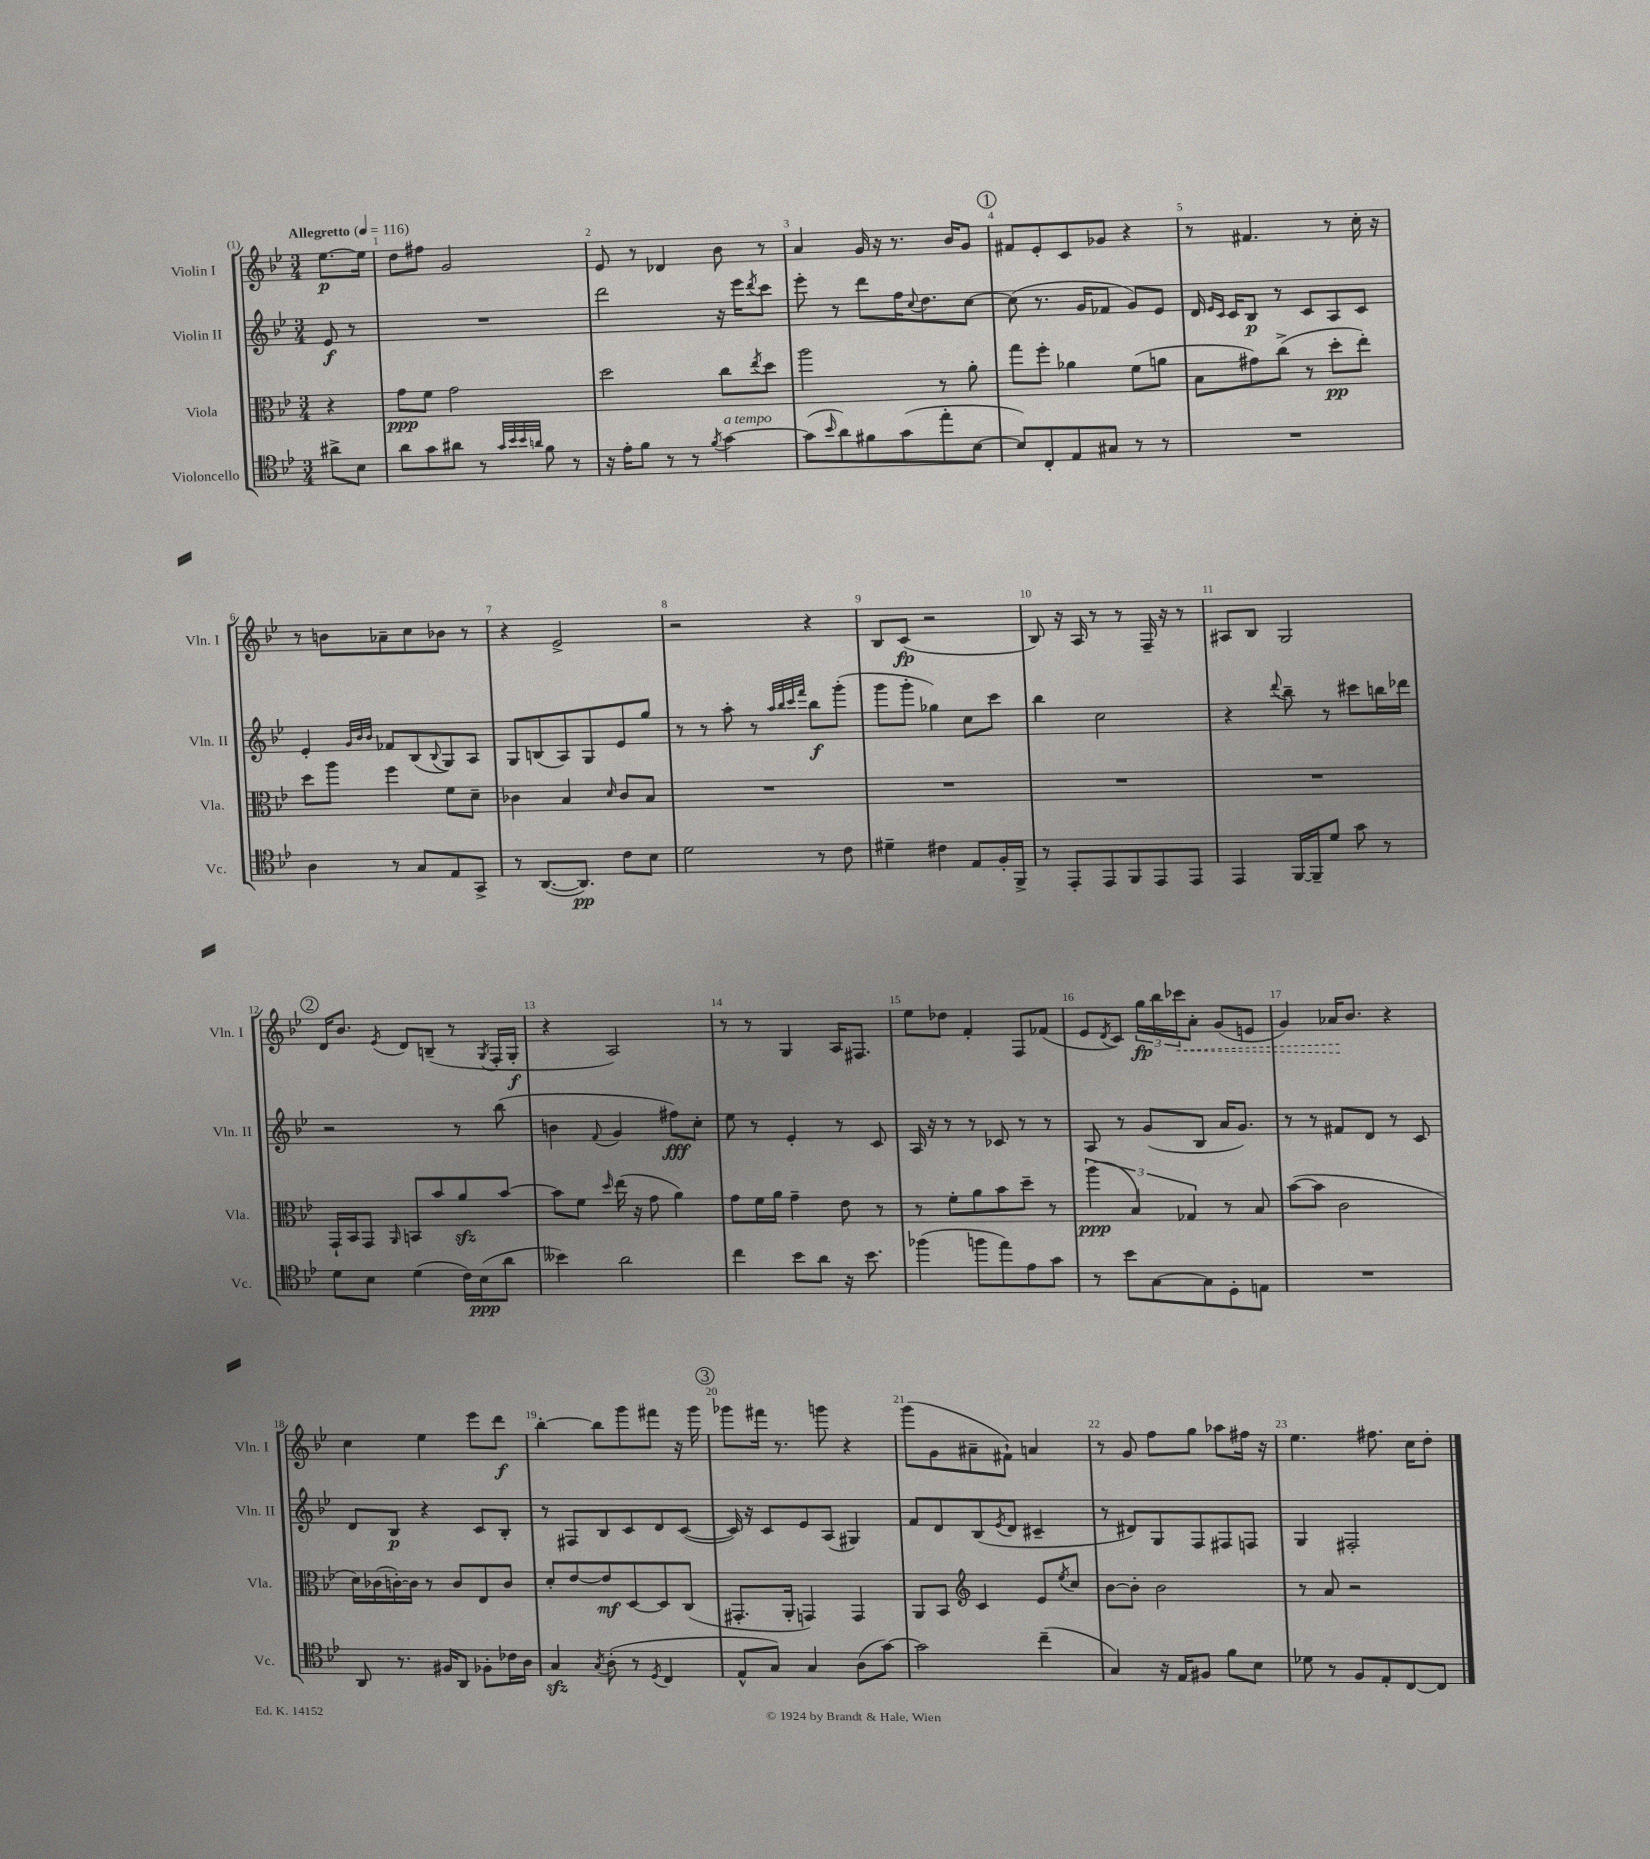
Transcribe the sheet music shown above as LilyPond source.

<<
\new StaffGroup <<
\new Staff = "s0" \with { instrumentName = "Violin I" shortInstrumentName = "Vln. I" } {
    \clef treble \key bes \major \numericTimeSignature \time 3/4 \partial 4 \tempo "Allegretto" 4 = 116
    ees''8.~\p ees''16 |
    d''8 fis''8 g'2 |
    ees'8 r8 des'4 bes'8 r8 |
    a'4 g'16 r16 r8. bes'16 g'8 |
    \mark \markup { \circle "1" } fis'8 ees'8-. c'8 ges'8 r4 |
    r8 fis'4. r8 c''16-. r16 |
    r8 b'8 aes'8-- c''8 bes'8 r8 |
    r4 ees'2-> |
    r2 r4 |
    bes8 c'8\fp( r2 |
    bes8) r16 a16 r8 r8 f16-- r16 r8 |
    ais8 bes8 g2 |
    \mark \markup { \circle "2" } d'16 bes'8. \acciaccatura { ees'8 } d'8 b8--( r8 \acciaccatura { g8 } f16-. g16-.\f |
    r4 a2) |
    r8 r8 g4 a16 fis8. |
    ees''8 des''8 f'4-. f8 fes'8( |
    ees'8 \acciaccatura { d'8 } c'8) \tuplet 3/2 { g''16\fp bes''16 \once \override Hairpin.style = #'dashed-line ces'''16\< } a'8-. g'8( e'8 |
    g'4) aes'16\! bes'8. r4 |
    c''4 ees''4 ees'''8 d'''8\f |
    bes''4~-. bes''8 g'''8 fis'''8 r16 g'''16 |
    \mark \markup { \circle "3" } ges'''8 fis'''16 r8. g'''8 r4 |
    g'''8( g'8 ais'8-- fis'8-!) a'4 |
    r8 g'8 f''8 g''8 aes''8 fis''16 r16 |
    ees''4. fis''8. c''16 d''8-. \bar "|." |
}
\new Staff = "s1" \with { instrumentName = "Violin II" shortInstrumentName = "Vln. II" } {
    \clef treble \key bes \major \numericTimeSignature \time 3/4 \partial 4
    ees'8\f r8 |
    R2. |
    d'''2 r16 ees'''16 \acciaccatura { d'''8 } c'''8 |
    ees'''8-. r8 d'''8 f''16 \appoggiatura { c''8 } d''8. c''8~ |
    \mark \markup { \circle "1" } c''8( r8. g'16 fes'8 g'8) ees'8 |
    d'16 \grace { ees'16 c'16 } c'16 bes8\p r8 c'8 a8 c'8 |
    ees'4-. \grace { g'32 bes'32 bes'32 } fes'8 bes8( \appoggiatura { bes8 } g8) a8 |
    g8 b8( a8) g8 ees'8 g''8 |
    r8 r8 a''8-. r8 \grace { a''32 bes''32 c'''32 f'''32 } bes''8\f g'''8-.( |
    g'''8 g'''8-. ges''4) c''8 c'''8 |
    bes''4 c''2 |
    r4 \appoggiatura { d'''8 } bes''8-- r8 cis'''8 b''16 des'''16 |
    \mark \markup { \circle "2" } r2 r8 bes''8( |
    b'4 \appoggiatura { f'8 } g'4 fis''8\fff) c''8-. |
    ees''8 r8 ees'4-. r8 c'8 |
    a16 r16 r8 r8 ces'8 r8 r8 |
    a8 r8 g'8( bes8 a'16 g'8.) |
    r8 r8 fis'8 d'8 r8 c'8 |
    d'8 bes8\p r4 c'8 bes8-. |
    r8 fis8 bes8 c'8 d'8 c'8~( |
    \mark \markup { \circle "3" } c'16) r16 c'8 ees'8 a8( gis4) |
    f'8 d'8 bes8( \acciaccatura { ees'8 } d'8 cis'4-- |
    r8 dis'8) g8 f8 fis8 f8 |
    g4 fis2-. \bar "|." |
}
\new Staff = "s2" \with { instrumentName = "Viola" shortInstrumentName = "Vla." } {
    \clef alto \key bes \major \numericTimeSignature \time 3/4 \partial 4
    r4 |
    g'8\ppp f'8 g'2 |
    d''2 c''8 \acciaccatura { ees''8 } d''8 |
    a''2 r8 a'8-. |
    \mark \markup { \circle "1" } g''8 f''8-. aes'4 f'8( a'8 |
    bes8 gis'8) c''8->( r8 d''8-.\pp ees''8-.) |
    d''8 a''8 f''4 f'8 d'8-- |
    ces'4 bes4 \grace { d'16 } ces'8 bes8 |
    R2. |
    R2. |
    R2. |
    R2. |
    \mark \markup { \circle "2" } g,16-! bes,16 g,8 \grace { a,16 } b,8 bes'8 a'8\sfz bes'8~ |
    bes'8 f'8 \grace { d''16 } ees''16( r16 g'8 a'4) |
    g'8 f'16 a'16 g'4-- ees'8 r8 |
    r8 f'8-. a'8 bes'8 d''8-- r8 |
    \tuplet 3/2 { a''4\ppp( bes4) ges4 } r8 bes8 |
    bes'8~( bes'8 c'2 |
    d'16) ces'16( c'16~-.) c'16 r8 c'8 ees8 c'8 |
    d'8-. ees'8~ ees'8\mf d8~ d8 c8( |
    \mark \markup { \circle "3" } gis,8.-. a,16-. g,4) g,4 |
    a,8 bes,8 \clef treble c'4 ees'8 \acciaccatura { ees''8 } c''8 |
    bes'8~ bes'8-. bes'2 |
    r8 a'8 r2 \bar "|." |
}
\new Staff = "s3" \with { instrumentName = "Violoncello" shortInstrumentName = "Vc." } {
    \clef tenor \key bes \major \numericTimeSignature \time 3/4 \partial 4
    ais'8-> bes8 |
    a'8 g'8 ais'8 r8 \grace { g'32 bes'32 bes'32 a'32 } f'8 r8 |
    r16 ees'16-. f'8 r8 r8 \acciaccatura { f'8 } g'4~^\markup { \italic "a tempo" } |
    g'8( \grace { bes'16 } a'8) fis'8 g'8( ees''8-. bes8~ |
    \mark \markup { \circle "1" } bes8) c8-. ees8 gis8 r8 r8 |
    R2. |
    a4 r8 g8 ees8 g,8-> |
    r8 a,8.~( a,8.\pp) c'8 bes8 |
    d'2 r8 c'8 |
    dis'4-- cis'4 ees8 f16-. f,16-> |
    r8 ees,8-. ees,8 f,8 ees,8 ees,8 |
    ees,4 f,16~ f,16-- d'8 g'8 r8 |
    \mark \markup { \circle "2" } d'8 bes8 d'4( c'16) bes16\ppp( a'8 |
    beses'4) a'2 |
    c''4 bes'8 a'8 r16 bes'8. |
    fes''4( f''8 ees''8) ees'8 g'8 |
    r8 bes'8 g8~ g8 d8-. e8 |
    R2. |
    a,8 r8. fis16 a,8 fes8-. ces'16 a16 |
    g4\sfz \acciaccatura { g8 } a8-.( r8 \acciaccatura { d8 } c4 |
    \mark \markup { \circle "3" } ees8-^ g8) g4 a8( g'8~) |
    g'2 c''4--( |
    g4) r16 ees16 fis8 f'8 bes8 |
    des'8 r8 f8 ees8-. c8~ c8 \bar "|." |
}
>>
>>
\layout { \context { \Score \override BarNumber.break-visibility = ##(#f #t #t) barNumberVisibility = #all-bar-numbers-visible } }
